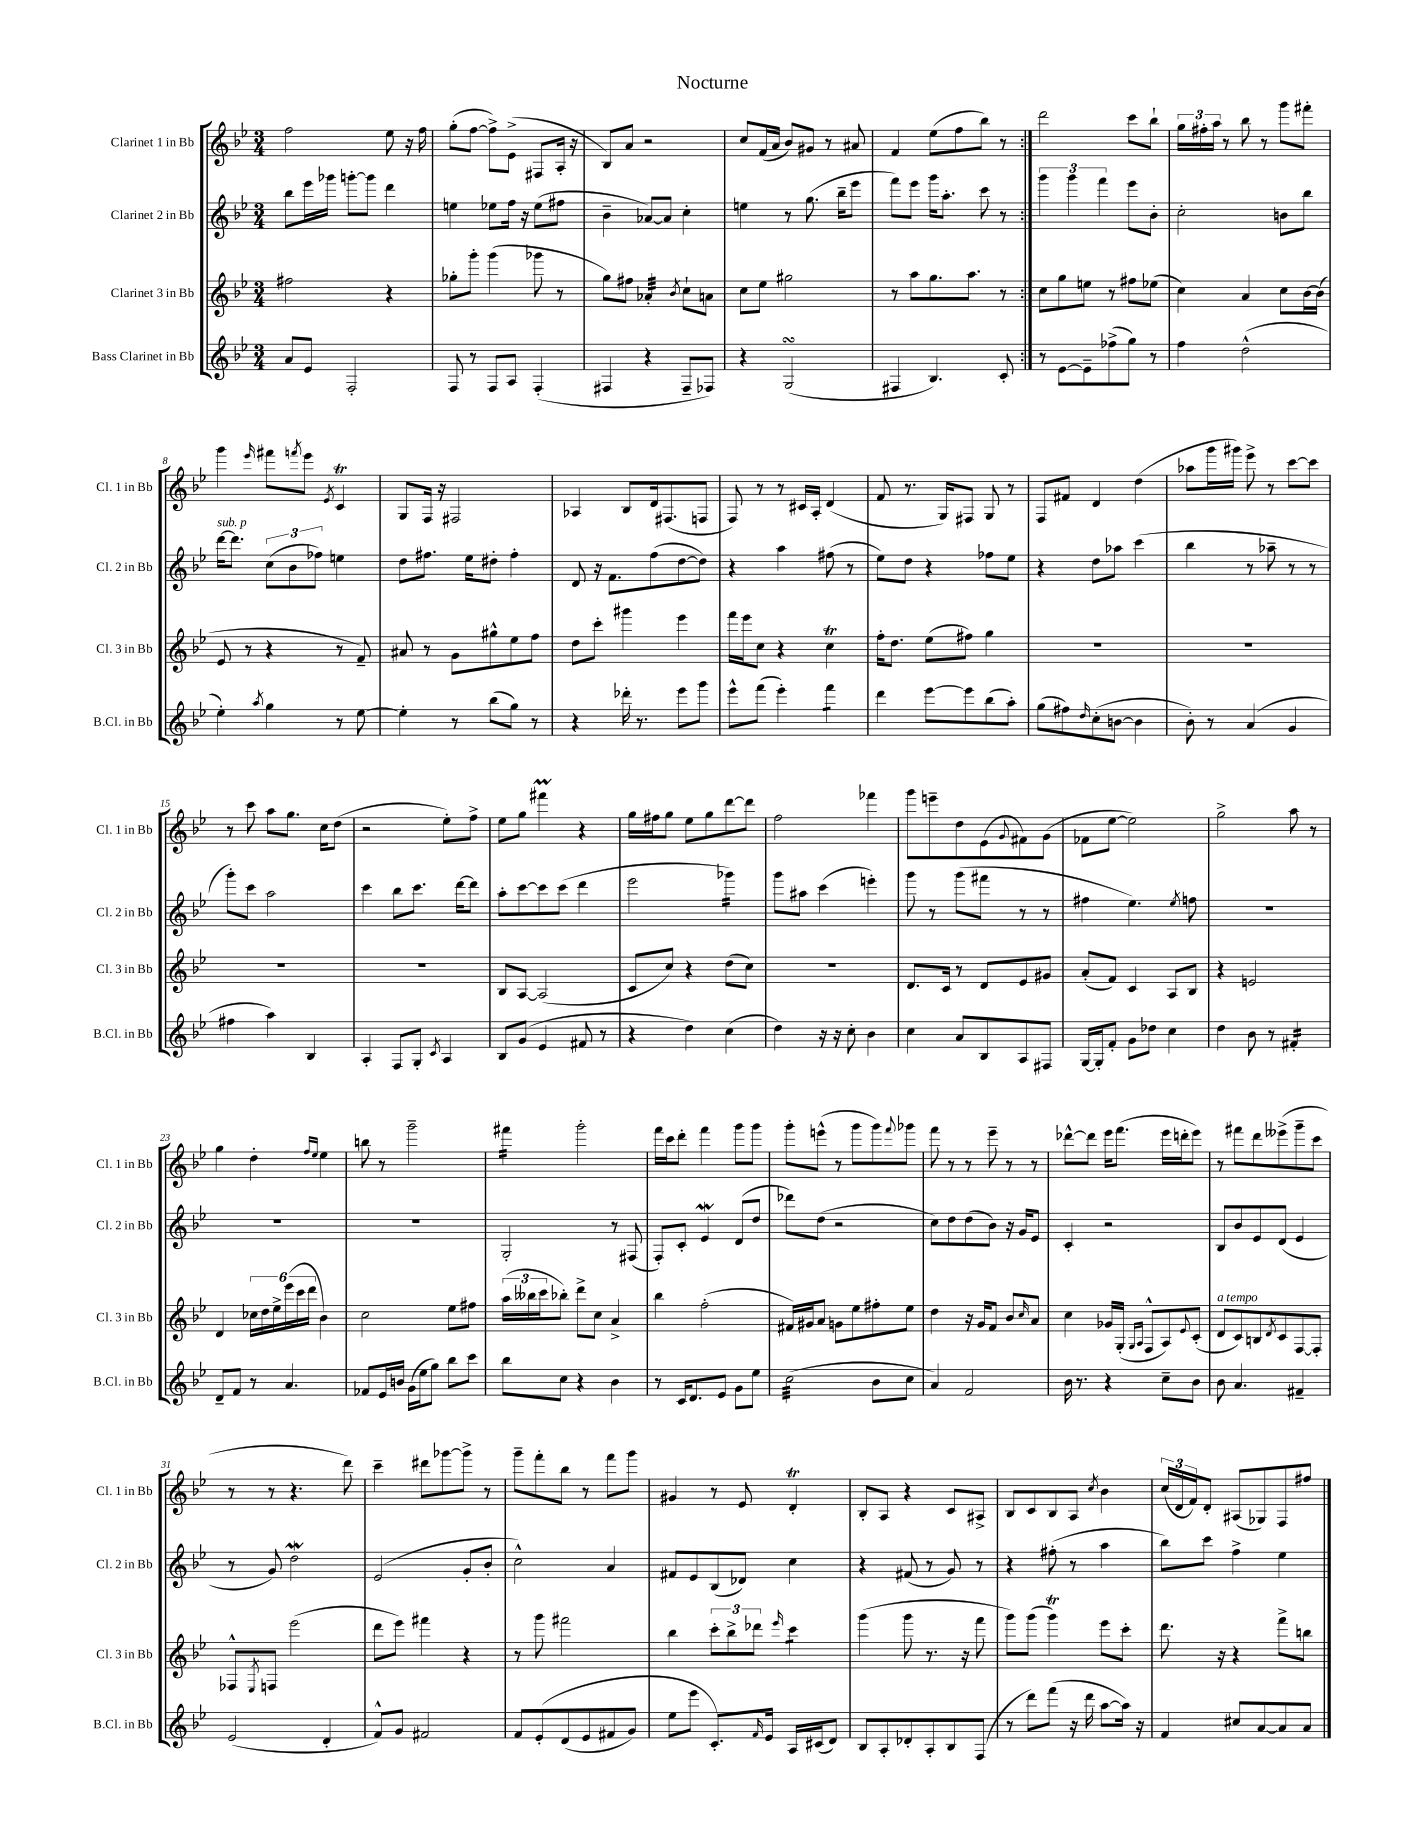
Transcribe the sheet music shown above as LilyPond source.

\header { title = "Nocturne" }
<<
\new StaffGroup <<
\new Staff = "s0" \with { instrumentName = "Clarinet 1 in Bb" shortInstrumentName = "Cl. 1 in Bb" } {
    \clef treble \key bes \major \numericTimeSignature \time 3/4
    \repeat volta 2 { f''2 ees''8 r16 f''16 |
    g''8-.( f''8~ f''8->) ees'8->( fis8 a16-. r16 |
    bes8) a'8 r2 |
    c''8 f'16( a'16 bes'8) gis'8 r8 ais'8 |
    f'4 ees''8( f''8 bes''8) r8 | }
    d'''2 c'''8 bes''8-! |
    \tuplet 3/2 { g''16 fis''16-. a''16 } r8 bes''8 r8 g'''8 fis'''8-. |
    g'''4 \grace { ees'''16 } fis'''8 \acciaccatura { f'''8 } ees'''8 \acciaccatura { ees'8 } c'4\trill |
    g8 f16 r16 fis2 |
    aes4 bes8 d'16 fis8.( f8 |
    f8) r8 r8 cis'16 a16-. d'4( |
    f'8 r8. g16) fis8 g8 r8 |
    f8 fis'8 d'4 d''4( |
    aes''8 g'''16 gis'''16) ees'''8-> r8 c'''8~ c'''8 |
    r8 c'''8 a''8 g''8. c''16 d''8( |
    r2 ees''8-.) f''8-> |
    ees''8 g''8 fis'''4\prall r4 |
    g''16 fis''16 g''8 ees''8 g''8 d'''8~ d'''8 |
    f''2 fes'''4 |
    g'''8 e'''8-- d''8 ees'8( \appoggiatura { g'8 } fis'8) g'8( |
    fes'8 ees''8~ ees''2) |
    g''2-> a''8 r8 |
    g''4 d''4-. \grace { f''16 ees''16 } ees''4 |
    b''8 r8 g'''2-- |
    fis'''4:16 g'''2-. |
    f'''16 c'''16 d'''8-. f'''4 g'''8 g'''8 |
    g'''8-. e'''8-^( r8 g'''8 g'''8) \appoggiatura { f'''8 } ges'''8 |
    f'''8 r8 r8 ees'''8-- r8 r8 |
    des'''8~-^ des'''8 ees'''16 f'''8.( ees'''16 d'''16-. ees'''8) |
    r8 fis'''8 d'''8 eeses'''8->( g'''8-- c'''8 |
    r8 r8 r4. d'''8) |
    c'''4-- dis'''8 ges'''8~ ges'''8-> r8 |
    g'''8-- f'''8-. bes''8 r8 f'''8 g'''8 |
    gis'4 r8 ees'8 d'4-.\trill |
    bes8-. a8 r4 c'8 ais8-> |
    bes8 c'8 bes8 a8 \acciaccatura { c''8 } bes'4 |
    \tuplet 3/2 { c''16( d'16 f'16) } d'8-. ais8( ges8) f8 fis''8 \bar "|." |
}
\new Staff = "s1" \with { instrumentName = "Clarinet 2 in Bb" shortInstrumentName = "Cl. 2 in Bb" } {
    \clef treble \key bes \major \numericTimeSignature \time 3/4
    \repeat volta 2 { bes''8 ees'''16 ges'''16 g'''8~-. g'''8 d'''4 |
    e''4 ees''8 f''16 r16 ees''8( fis''8 |
    bes'4-- aes'8~) aes'8 c''4-. |
    e''4 r8 g''8.( bes''16-- ees'''8 |
    f'''8) ees'''8 g'''16 a''8.-. c'''8 r8 | }
    \tuplet 3/2 { g'''4 g'''4 f'''4 } ees'''8 bes'8-. |
    c''2-. b'8 bes''8 |
    d'''16~^\markup { \italic "sub. p" } d'''8. \tuplet 3/2 { c''8( bes'8 fes''8) } e''4 |
    d''8 fis''8. ees''16 dis''8-. fis''4-. |
    d'8 r16 f'8. f''8( d''8~ d''8) |
    r4 a''4 fis''8( r8 |
    ees''8) d''8 r4 fes''8 ees''8 |
    r4 d''8 aes''8 c'''4( |
    bes''4 r8 aes''8-- r8 r8 |
    g'''8-.) c'''8 a''2 |
    c'''4 bes''8 c'''8. d'''16~ d'''8 |
    a''8-. c'''8~ c'''8 c'''8( d'''4 |
    ees'''2 ges'''4:16) |
    g'''8 ais''8 c'''4( e'''4-.) |
    g'''8 r8 g'''8( fis'''8 r8 r8 |
    fis''4 ees''4.) \acciaccatura { ees''8 } f''8 |
    R2. |
    R2. |
    R2. |
    g2-. r8 fis8( |
    f8-.) c'8-. ees'4\mordent d'8( d''8 |
    des'''8) d''8( r2 |
    c''8) d''8 d''8( bes'8) r16 g'16 ees'8 |
    c'4-. r2 |
    bes8 bes'8 ees'8 d'8( ees'4 |
    r8 g'8) d''2\mordent |
    ees'2( g'8-. bes'8-. |
    c''2-^) a'4 |
    fis'8 ees'8 bes8( des'8) c''4 |
    r4 fis'8( r8 g'8) r8 |
    r4 fis''8-.( r8 a''4 |
    bes''8) c'''8 f''4-> ees''4 \bar "|." |
}
\new Staff = "s2" \with { instrumentName = "Clarinet 3 in Bb" shortInstrumentName = "Cl. 3 in Bb" } {
    \clef treble \key bes \major \numericTimeSignature \time 3/4
    \repeat volta 2 { fis''2 r4 |
    ges''8-. g'''8-. g'''4( ges'''8 r8 |
    g''8) fis''8 aes'4:32-. \acciaccatura { bes'8 } c''8-! a'8 |
    c''8 ees''8 gis''2 |
    r8 a''8 g''8. a''8. r8 | }
    c''8 g''8 e''8 r8 fis''8 ees''8( |
    c''4) a'4 c''8 bes'16~ bes'16( |
    ees'8 r8 r4 r8 f'8--) |
    ais'8 r8 g'8 gis''8-^ ees''8 f''8 |
    d''8 c'''8-. gis'''4 ees'''4 |
    f'''16 ees'''16 c''8 r4 c''4\trill |
    f''16-. d''8. ees''8( fis''8) g''4 |
    R2. |
    R2. |
    R2. |
    R2. |
    bes8 a8~ a2( |
    c'8 c''8) r4 d''8( c''8) |
    R2. |
    d'8. c'16 r8 d'8 ees'8 gis'8 |
    a'8-.( f'8) c'4 a8 bes8 |
    r4 e'2 |
    d'4 \tuplet 6/4 { ces''16 d''16 ees''16-> ees'''16( c'''16 d'''16 } bes'4) |
    c''2 ees''8 fis''8 |
    \tuplet 3/2 { a''16( beses''16 c'''16 } bes''8-.) d'''8-> c''8 a'4-> |
    bes''4 f''2-.( |
    fis'16) gis'16 a'8 g'8 ees''8 fis''8-. ees''8 |
    d''4 r16 g'16 f'8 bes'8 \grace { c''16 } a'8 |
    c''4 ges'16 g16-.( \grace { g16 a16 } f8-^ a8) \appoggiatura { ees'8 } c'8-.( |
    d'8^\markup { \italic "a tempo" } c'8) b8 \acciaccatura { d'8 } c'8 f8~ f8-. |
    fes8-^ \acciaccatura { ees8 } f8 ees'''2( |
    d'''8 ees'''8) fis'''4 r4 |
    r8 g'''8 fis'''2 |
    bes''4 \tuplet 3/2 { c'''8-. bes''8-> des'''8 } \grace { ees'''16 } c'''4:8 |
    g'''4( g'''8 r8. r16 f'''8 |
    g'''8) g'''8( g'''4\trill) ees'''8 c'''8-. |
    d'''8. r16 r4 f'''8-> b''8 \bar "|." |
}
\new Staff = "s3" \with { instrumentName = "Bass Clarinet in Bb" shortInstrumentName = "B.Cl. in Bb" } {
    \clef treble \key bes \major \numericTimeSignature \time 3/4
    \repeat volta 2 { a'8 ees'8 f2-. |
    f8 r8 f8 a8 f4-.( |
    fis4 r4 fis8-- fes8) |
    r4 g2\turn( |
    fis4 bes4.) c'8-. | }
    r8 ees'8~ ees'8-- fes''8->( g''8) r8 |
    f''4 d''2-^( |
    ees''4-.) \acciaccatura { a''8 } g''4 r8 ees''8~ |
    ees''4-. r8 bes''8( g''8) r8 |
    r4 des'''16-. r8. ees'''8 g'''8 |
    ees'''8-^ f'''8( ees'''4-.) f'''4:8 |
    d'''4 ees'''8~ ees'''8 bes''8( a''8-.) |
    g''8( fis''8) \grace { d''16 } c''8-.( b'8~ b'4 |
    bes'8-.) r8 a'4( g'4 |
    fis''4 a''4) bes4 |
    a4-. f8 g8-. \acciaccatura { c'8 } a4 |
    bes8 g'8( ees'4 fis'8 r8 |
    r4 d''4) c''4( |
    d''4) r16 r16 c''8-. bes'4 |
    c''4 a'8 bes8 a8 fis8 |
    g16~ g16-. f'8-. g'8 des''8 c''4 |
    d''4 bes'8 r8 fis'4:16-. |
    d'8-- f'8 r8 a'4. |
    fes'8 ees'16 b'16 g'16( ees''16 g''8) bes''8 c'''8 |
    bes''8 c''8 r4 bes'4 |
    r8 c'16 d'8. ees'8 g'8 ees''8 |
    c''2:32( bes'8 c''8 |
    a'4) f'2 |
    bes'16 r8. r4 c''8-- bes'8 |
    bes'8 a'4. fis'4-- |
    ees'2( d'4-. |
    f'8-^) g'8 fis'2 |
    f'8 ees'8-.\( d'8( ees'8 fis'8 g'8) |
    ees''8 ees'''8 c'8.-.\) \grace { f'16 } ees'16 a16 cis'16( d'8) |
    bes8 a8-. des'8-. a8-. bes8 f8( |
    r8 d'''8) f'''8( r16 d'''16 a''8~ a''16) r16 |
    f'4 cis''8 a'8~ a'8 a'8 \bar "|." |
}
>>
>>
